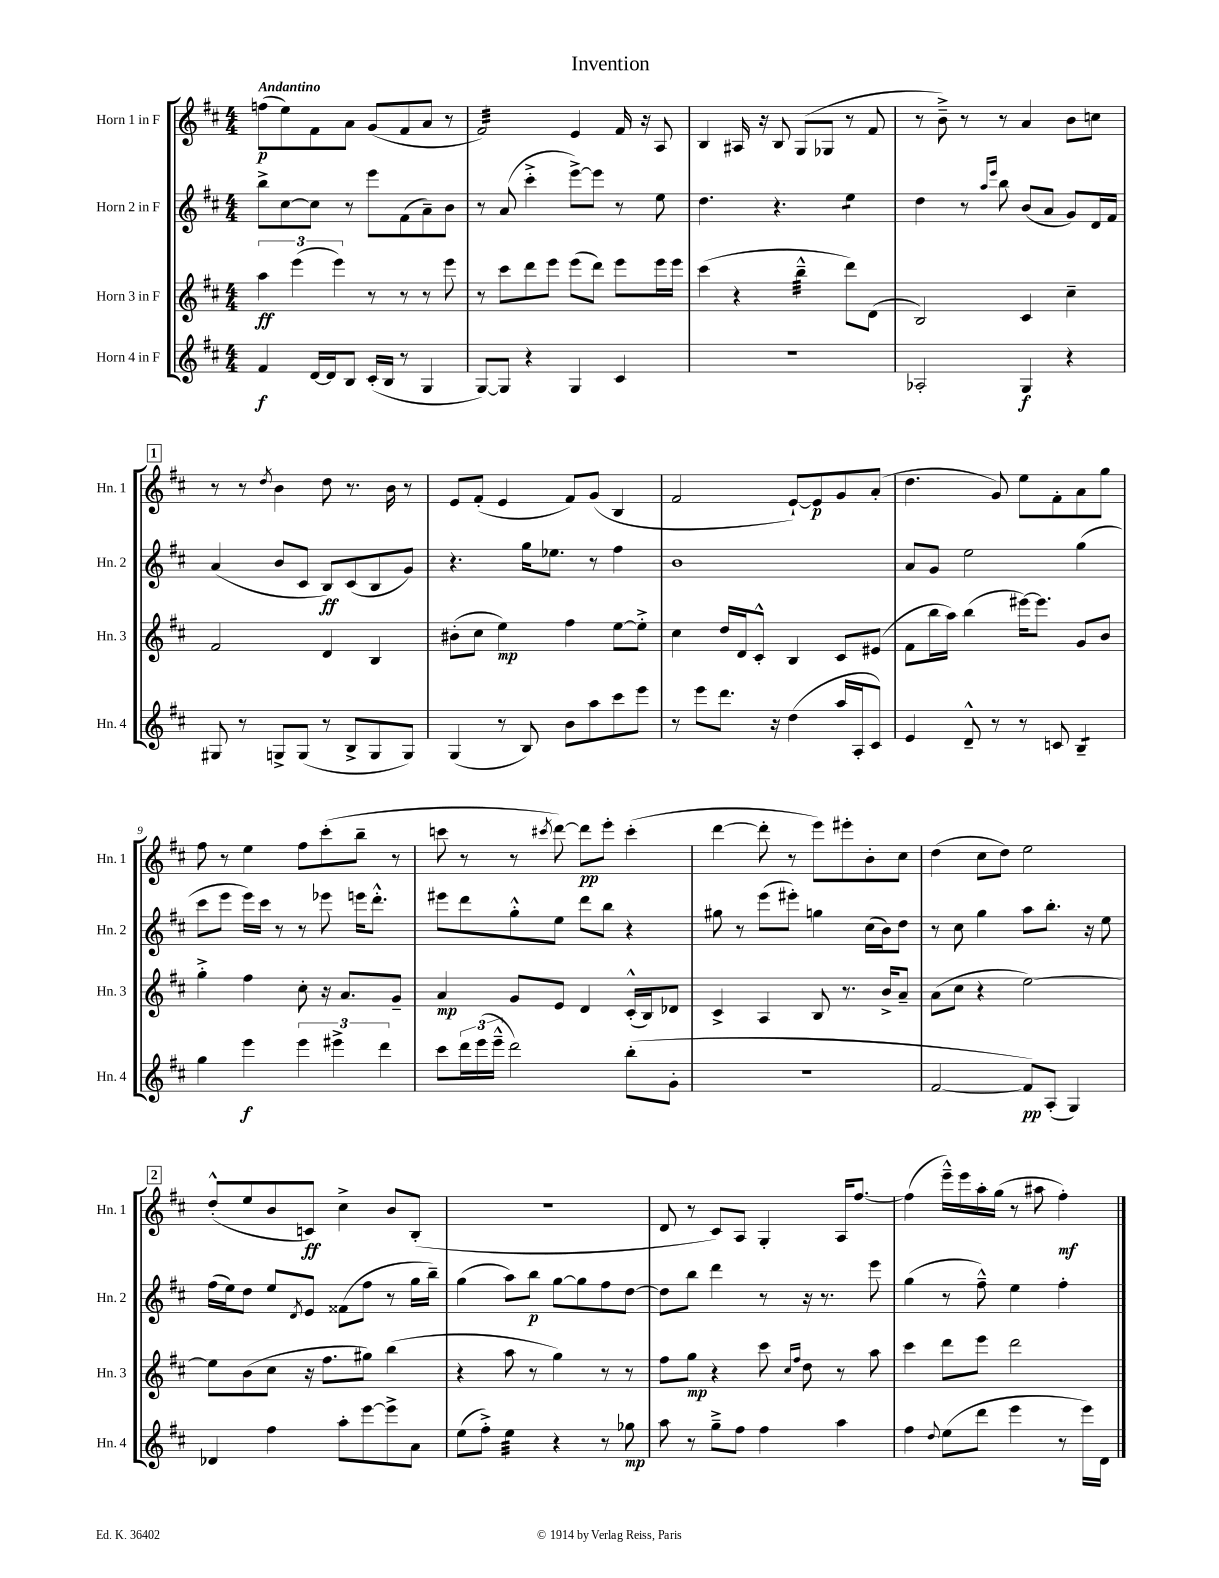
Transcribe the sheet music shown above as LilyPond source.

\header { title = "Invention" }
<<
\new StaffGroup <<
\new Staff = "s0" \with { instrumentName = "Horn 1 in F" shortInstrumentName = "Hn. 1" } {
    \clef treble \key d \major \numericTimeSignature \time 4/4 \tempo "Andantino"
    f''8\p( e''8) fis'8 a'8 g'8( fis'8 a'8 r8 |
    fis'2:32) e'4 fis'16 r16 a8 |
    b4 ais16 r16 b8 g8( ges8 r8 fis'8 |
    r8 b'8--->) r8 r8 a'4 b'8 c''8 |
    \mark \markup { \box "1" } r8 r8 \acciaccatura { d''8 } b'4 d''8 r8. b'16 r8 |
    e'8 fis'8-.( e'4 fis'8) g'8( b4 |
    fis'2 e'8~-!) e'8\p g'8 a'8-.( |
    d''4. g'8) e''8 fis'8-. a'8 g''8 |
    fis''8 r8 e''4 fis''8 cis'''8-.( b''8-- r8 |
    c'''8 r8 r8 \acciaccatura { cis'''8 } d'''8~) d'''8\pp e'''8-. cis'''4-.( |
    d'''4~ d'''8-. r8 e'''8) eis'''8-. b'8-. cis''8 |
    d''4( cis''8 d''8) e''2 |
    \mark \markup { \box "2" } d''8-.-^( e''8 b'8 c'8\ff) cis''4-> b'8 b8-.( |
    R1 |
    d'8 r8 cis'8) a8 g4-. a16 fis''8.~ |
    fis''4( e'''16---^) e'''16 a''16-. g''16( r8 ais''8 fis''4-.\mf) \bar "|." |
}
\new Staff = "s1" \with { instrumentName = "Horn 2 in F" shortInstrumentName = "Hn. 2" } {
    \clef treble \key d \major \numericTimeSignature \time 4/4
    b''8-> cis''8~ cis''8 r8 e'''8 fis'8( a'8--) b'8 |
    r8 a'8( cis'''4-.-> e'''8~->) e'''8 r8 e''8 |
    d''4. r4. e''4:8 |
    d''4 r8 \grace { a''16 e'''16 } b''8 b'8( a'8 g'8) d'16 fis'16 |
    \mark \markup { \box "1" } a'4( b'8 cis'8 b8\ff) cis'8( b8 g'8) |
    r4. g''16 ees''8. r8 fis''4 |
    b'1 |
    a'8 g'8 e''2 g''4( |
    cis'''8 e'''8 e'''16) cis'''16 r8 r8 ees'''8 e'''16 d'''8.-.-^ |
    eis'''8 d'''8 g''8-.-^ e''8 d'''8 b''8 r4 |
    gis''8 r8 e'''8( eis'''8-.) g''4 cis''16( b'16) d''8 |
    r8 cis''8 g''4 a''8 b''8.-. r16 e''8 |
    \mark \markup { \box "2" } fis''16( e''16) d''8 e''8 \acciaccatura { d'8 } e'8 fisis'8( fis''8 r8 g''16 b''16--) |
    g''4( a''8) b''8\p g''8~ g''8 fis''8 d''8~ |
    d''8 b''8 d'''4 r8 r16 r8. e'''8 |
    g''4( r8 fis''8---^) e''4 fis''4-. \bar "|." |
}
\new Staff = "s2" \with { instrumentName = "Horn 3 in F" shortInstrumentName = "Hn. 3" } {
    \clef treble \key d \major \numericTimeSignature \time 4/4
    \tuplet 3/2 { a''4\ff e'''4( e'''4) } r8 r8 r8 e'''8 |
    r8 cis'''8 d'''8 e'''8 e'''8( d'''8) e'''8 e'''16 e'''16 |
    cis'''4( r4 b''4:32---^ d'''8) d'8( |
    b2) cis'4 cis''4-- |
    \mark \markup { \box "1" } fis'2 d'4 b4 |
    bis'8-.( cis''8 e''4\mp) fis''4 e''8~ e''8-.-> |
    cis''4 d''16 d'16 cis'8-.-^ b4 cis'8 eis'8( |
    fis'8 b''16 a''16) b''4( eis'''16~) eis'''8. g'8 b'8 |
    g''4-.-> fis''4 cis''8-. r16 a'8. g'8-- |
    a'4\mp g'8 e'8 d'4 cis'16-.-^( b16) des'8 |
    cis'4-> a4 b8 r8. b'16-> a'8-- |
    a'8( cis''8 r4 e''2~) |
    \mark \markup { \box "2" } e''8 b'8( cis''8 r16 fis''8. gis''8) b''4( |
    r4 a''8 r8 g''4) r8 r8 |
    fis''8 g''8\mp r4 cis'''8 \grace { cis''16 fis''16 } d''8 r8 a''8 |
    cis'''4 d'''8 e'''8 d'''2 \bar "|." |
}
\new Staff = "s3" \with { instrumentName = "Horn 4 in F" shortInstrumentName = "Hn. 4" } {
    \clef treble \key d \major \numericTimeSignature \time 4/4
    fis'4\f d'16~ d'16 b8 cis'16-.( b16 r8 g4 |
    g8~) g8 r4 g4 cis'4 |
    R1 |
    aes2-. g4\f r4 |
    \mark \markup { \box "1" } gis8 r8 g8-> g8( r8 b8-> g8 g8) |
    g4( r8 b8) b'8 a''8 cis'''8 e'''8 |
    r8 e'''8 d'''8. r16 d''4( a''16 a16-. cis'8) |
    e'4 d'8---^ r8 r8 c'8 b4:8-- |
    g''4 e'''4\f \tuplet 3/2 { e'''4 eis'''4-> d'''4 } |
    cis'''8 \tuplet 3/2 { d'''16 e'''16( e'''16---^ } d'''2) b''8-.( g'8-. |
    R1 |
    fis'2~ fis'8\pp) a8-.( g4) |
    \mark \markup { \box "2" } des'4 fis''4 a''8-. e'''8~ e'''8-> a'8 |
    e''8( fis''8-.->) e''4:32 r4 r8 ges''8\mp |
    a''8 r8 g''8---> fis''8 fis''4 a''4 |
    fis''4 \appoggiatura { d''8 } e''8( d'''8 e'''4 r8 e'''16) d'16 \bar "|." |
}
>>
>>
